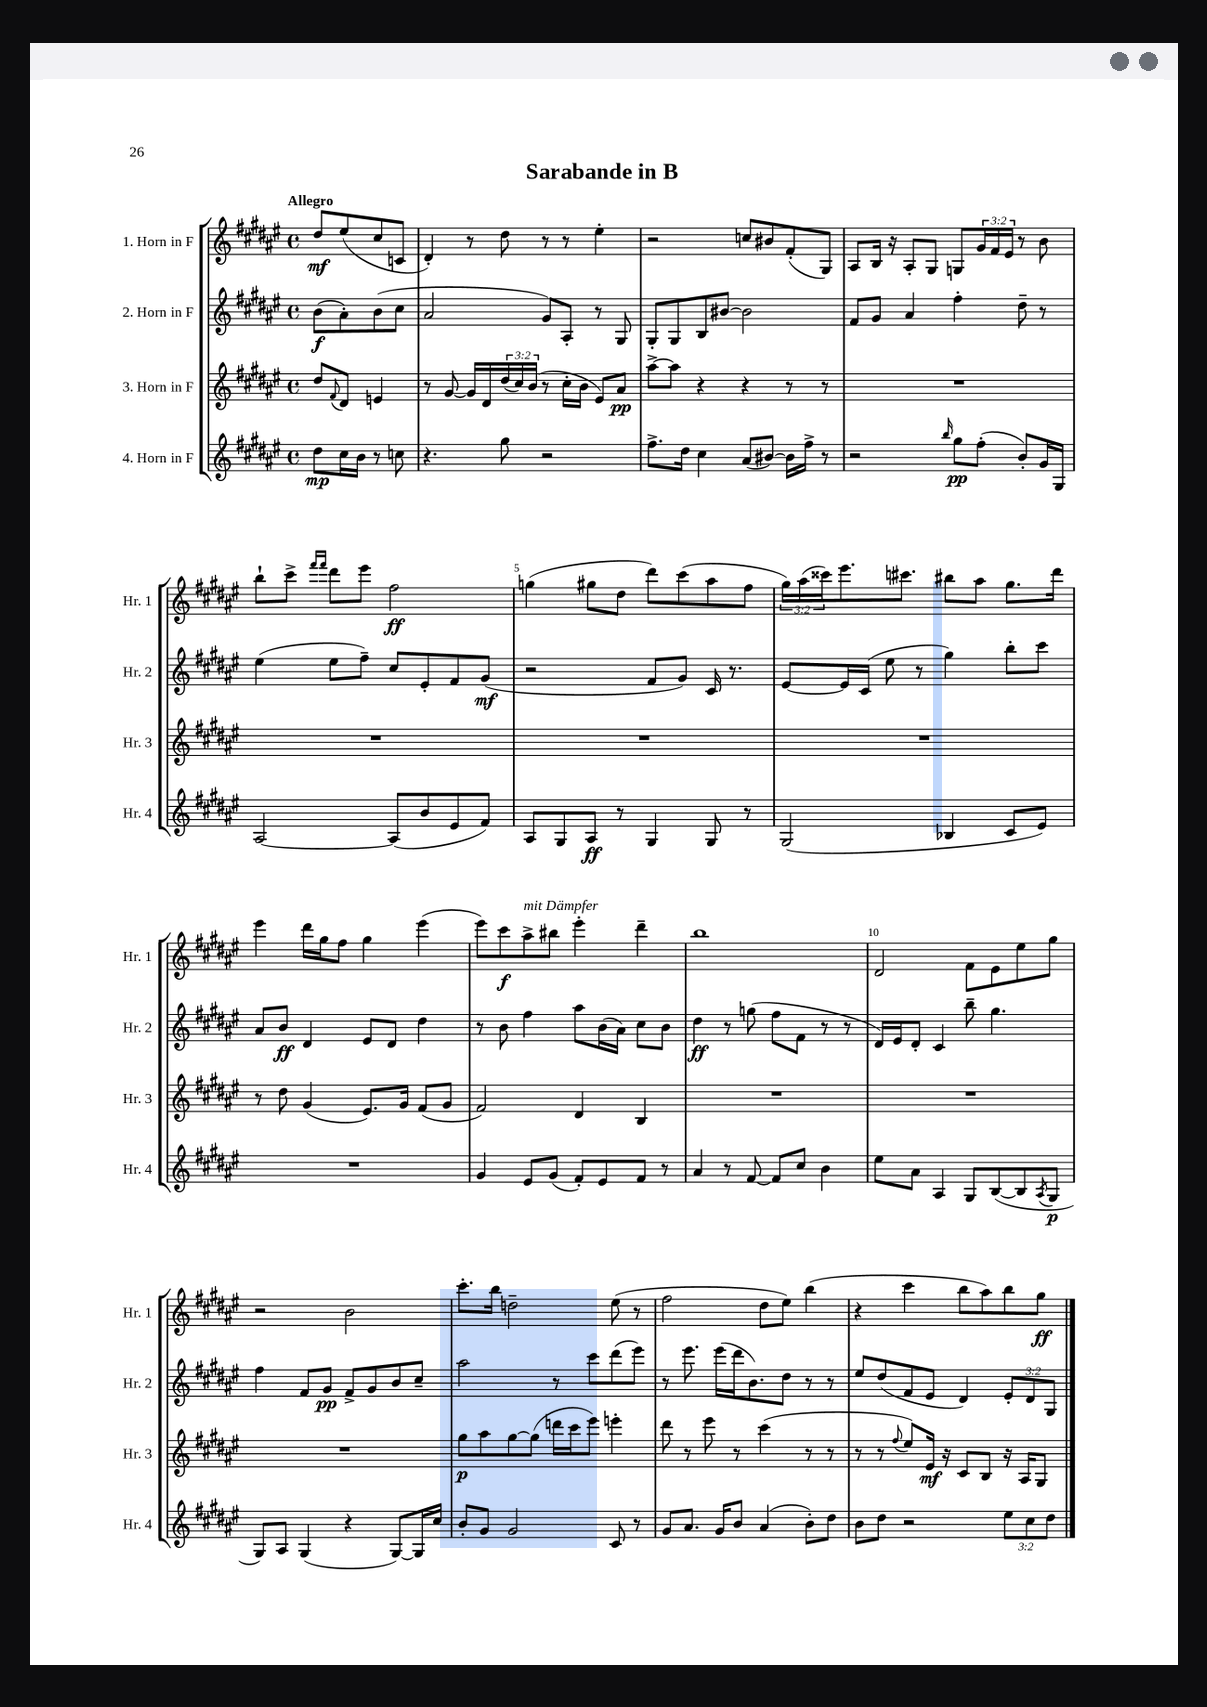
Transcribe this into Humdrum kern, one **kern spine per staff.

**kern	**dynam	**kern	**dynam	**kern	**dynam	**kern	**dynam
*part4	*part4	*part3	*part3	*part2	*part2	*part1	*part1
*staff4	*staff4	*staff3	*staff3	*staff2	*staff2	*staff1	*staff1
*I"4. Horn in F	*	*I"3. Horn in F	*	*I"2. Horn in F	*	*I"1. Horn in F	*
*I'Hr. 4	*	*I'Hr. 3	*	*I'Hr. 2	*	*I'Hr. 1	*
*clefG2	*	*clefG2	*	*clefG2	*	*clefG2	*
*k[f#c#g#d#a#e#]	*	*k[f#c#g#d#a#e#]	*	*k[f#c#g#d#a#e#]	*	*k[f#c#g#d#a#e#]	*
*M4/4	*	*M4/4	*	*M4/4	*	*M4/4	*
*met(c)	*	*met(c)	*	*met(c)	*	*met(c)	*
=	=	=	=	=	=	=	=
!	!	!	!	!	!	!LO:TX:a:B:t=Allegro	!
8dd#\L	mp	8dd#/L	.	(8b\L	f	8dd#/L	mf
.	.	8qqf#/	.	.	.	.	.
16cc#\L	.	8d#/J	.	8a#'\)	.	(8ee#/	.
16b\JJ	.	.	.	.	.	.	.
8r	.	4en/	.	(8b\	.	8cc#/	.
8ccn\	.	.	.	8cc#\J	.	8cn/J	.
=1	=1	=1	=1	=1	=1	=1	=1
4.r	.	8r	.	2a#/	.	4d#'/)	.
.	.	[8g#/	.	.	.	.	.
.	.	16g#/LL]	.	.	.	8r	.
.	.	16d#/	.	.	.	.	.
8gg#\	.	(24dd#/	.	.	.	8dd#\	.
.	.	24cc#/)	.	.	.	.	.
.	.	(24b/JJ	.	.	.	.	.
2r	.	8r	.	8g#/L)	.	8r	.
.	.	16cc#'\LL	.	8A#'/J	.	8r	.
.	.	16b\JJ	.	.	.	.	.
.	.	8e#/L)	.	8r	.	4ee#'\	.
.	.	8a#/J	pp	8G#/	.	.	.
=2	=2	=2	=2	=2	=2	=2	=2
8.ff#^\L	.	[8aa#^\L	.	8G#'/L	.	2r	.
.	.	8aa#\J]	.	8G#/	.	.	.
16dd#\Jk	.	.	.	.	.	.	.
4cc#\	.	4r	.	8B/	.	.	.
.	.	.	.	[8b#X/J	.	.	.
(8a#/L	.	4r	.	2b#\]	.	8ccn/L	.
[8b#X/J)	.	.	.	.	.	8b#X/	.
16b#\LL]	.	8r	.	.	.	(8f#'/	.
16ff#^\JJ	.	.	.	.	.	.	.
8r	.	8r	.	.	.	8G#/J)	.
=3	=3	=3	=3	=3	=3	=3	=3
2r	.	1r	.	8f#/L	.	8A#/L	.
.	.	.	.	8g#/J	.	16B/Jk	.
.	.	.	.	.	.	16r	.
.	.	.	.	4a#/	.	8A#'/L	.
.	.	.	.	.	.	8G#/J	.
16qqbb/	.	.	.	.	.	.	.
8gg#\L	pp	.	.	4ff#'\	.	8Gn/L	.
(8ff#'\J	.	.	.	.	.	24g#/L	.
.	.	.	.	.	.	24f#/	.
.	.	.	.	.	.	24e#/JJ	.
8b'/L)	.	.	.	8dd#~\	.	8r	.
16g#/L	.	.	.	8r	.	8b\	.
16G#/JJ	.	.	.	.	.	.	.
!!LO:LB:g=z
=4	=4	=4	=4	=4	=4	=4	=4
[2A#/	.	1r	.	(4ee#\	.	8bb`\L	.
.	.	.	.	.	.	8ccc#^\J	.
.	.	.	.	.	.	16qqfff#/LL	.
.	.	.	.	.	.	16qqfff#/JJ	.
.	.	.	.	8ee#\L	.	8ddd#\L	.
.	.	.	.	8ff#~\J)	.	8eee#\J	.
(8A#/L]	.	.	.	8cc#/L	.	2ff#\	ff
8b/	.	.	.	8e#'/	.	.	.
8e#/	.	.	.	8f#/	.	.	.
8f#/J)	.	.	.	(8g#/J	mf	.	.
=5	=5	=5	=5	=5	=5	=5	=5
8A#/L	.	1r	.	2r	.	(4ggn\	.
8G#/	.	.	.	.	.	.	.
8A#/J	ff	.	.	.	.	8gg#X\L	.
8r	.	.	.	.	.	8dd#\J	.
4G#/	.	.	.	8f#/L	.	8ddd#\L)	.
.	.	.	.	8g#/J)	.	(8ccc#\	.
8G#/	.	.	.	16c#/	.	8aa#\	.
.	.	.	.	8.r	.	.	.
8r	.	.	.	.	.	8ff#\J	.
=6	=6	=6	=6	=6	=6	=6	=6
(2G#/	.	1r	.	[8e#/L	.	24gg#\LL)	.
.	.	.	.	.	.	(24aa#\	.
.	.	.	.	.	.	24ccc##X\J)	.
.	.	.	.	16e#/L]	.	8.eee#\	.
.	.	.	.	(16c#/JJ	.	.	.
.	.	.	.	8ee#\	.	.	.
.	.	.	.	.	.	8.ccc#X\J	.
.	.	.	.	8r	.	.	.
4B-X/	.	.	.	4gg#\)	.	8bb#X\L	.
.	.	.	.	.	.	8aa#\J	.
8c#/L	.	.	.	8bb'\L	.	8.gg#\L	.
8e#/J)	.	.	.	8ccc#\J	.	.	.
.	.	.	.	.	.	16ddd#\Jk	.
!!LO:LB:g=z
=7	=7	=7	=7	=7	=7	=7	=7
1r	.	8r	.	8a#/L	.	4eee#\	.
.	.	8dd#\	.	8b/J	ff	.	.
.	.	(4g#/	.	4d#/	.	16ddd#\LL	.
.	.	.	.	.	.	16gg#\J	.
.	.	.	.	.	.	8ff#\J	.
.	.	8.e#/L)	.	8e#/L	.	4gg#\	.
.	.	.	.	8d#/J	.	.	.
.	.	16g#/Jk	.	.	.	.	.
.	.	(8f#/L	.	4dd#\	.	(4eee#\	.
.	.	8g#/J	.	.	.	.	.
=8	=8	=8	=8	=8	=8	=8	=8
4g#/	.	2f#/)	.	8r	.	8eee#\L)	.
.	.	.	.	8b\	.	8ccc#\	f
!	!	!	!	!	!	!LO:TX:a:i:t=mit Dämpfer	!
8e#/L	.	.	.	4ff#\	.	8aa#^\	.
(8g#/J	.	.	.	.	.	8bb#X\J	.
8f#'/L)	.	4d#/	.	8aa#\L	.	4eee#'\	.
8e#/	.	.	.	(16b\L	.	.	.
.	.	.	.	16a#\JJ)	.	.	.
8f#/J	.	4B/	.	8cc#\L	.	4ddd#~\	.
8r	.	.	.	8b\J	.	.	.
=9	=9	=9	=9	=9	=9	=9	=9
4a#/	.	1r	.	4dd#\	ff	1bb	.
8r	.	.	.	8r	.	.	.
[8f#/	.	.	.	(8ggn\	.	.	.
8f#/L]	.	.	.	8ff#\L	.	.	.
8cc#/J	.	.	.	8f#\J	.	.	.
4b\	.	.	.	8r	.	.	.
.	.	.	.	8r	.	.	.
=10	=10	=10	=10	=10	=10	=10	=10
8ee#\L	.	1r	.	16d#/LL)	.	2d#/	.
.	.	.	.	16e#/J	.	.	.
8a#\J	.	.	.	8d#'/J	.	.	.
4A#/	.	.	.	4c#/	.	.	.
8G#/L	.	.	.	8bb~\	.	8f#\L	.
([8B/	.	.	.	4.gg#\	.	8e#\	.
8B/]	.	.	.	.	.	8ee#\	.
8qA#/	.	.	.	.	.	.	.
8G#/J	p	.	.	.	.	8gg#\J	.
!!LO:LB:g=z
=11	=11	=11	=11	=11	=11	=11	=11
8G#/L)	.	1r	.	4ff#\	.	2r	.
8A#/J	.	.	.	.	.	.	.
(4G#/	.	.	.	8f#/L	.	.	.
.	.	.	.	8g#/J	pp	.	.
4r	.	.	.	8f#^/L	.	2b\	.
.	.	.	.	8g#/	.	.	.
[8G#/L)	.	.	.	8b/	.	.	.
16G#/L]	.	.	.	8cc#~/J	.	.	.
16cc#/JJ	.	.	.	.	.	.	.
=12	=12	=12	=12	=12	=12	=12	=12
8b'/L	.	8gg#\L	p	2aa#\	.	8.ccc#'\L	.
8g#/J	.	8aa#\	.	.	.	.	.
.	.	.	.	.	.	16bb\Jk	.
2g#/	.	[8gg#\	.	.	.	2ddn~\	.
.	.	(8gg#\J]	.	.	.	.	.
.	.	16dddn\LL	.	8r	.	.	.
.	.	16ccc#\J	.	.	.	.	.
.	.	8eee#\J)	.	8ccc#\L	.	.	.
8c#/	.	4eeen'\	.	(8ddd#\	.	(8ee#\	.
8r	.	.	.	8eee#\J)	.	8r	.
=13	=13	=13	=13	=13	=13	=13	=13
8g#/L	.	8ddd#\	.	8r	.	2ff#\	.
8.a#/J	.	8r	.	8.eee#\	.	.	.
.	.	8eee#\	.	.	.	.	.
16g#/KL	.	.	.	(16eee#\LL	.	.	.
8b/J	.	8r	.	16ddd#\J	.	.	.
.	.	.	.	8.b\)	.	.	.
(4a#/	.	(4ccc#\	.	.	.	8dd#\L	.
.	.	.	.	8dd#\J	.	8ee#\J)	.
8b'\L)	.	8r	.	8r	.	(4bb\	.
8dd#\J	.	8r	.	8r	.	.	.
=14	=14	=14	=14	=14	=14	=14	=14
8b\L	.	8r	.	8ee#/L	.	4r	.
8dd#\J	.	8r	.	(8dd#/	.	.	.
.	.	8qqff#/	.	.	.	.	.
2r	.	8ee#/L)	.	8f#/	.	4ccc#\	.
.	.	16e#/Jk	mf	8e#/J	.	.	.
.	.	16r	.	.	.	.	.
.	.	8c#/L	.	4d#/)	.	8bb\L	.
.	.	8B/J	.	.	.	8aa#\)	.
12ee#\L	.	16r	.	12e#'/L	.	8bb\	.
.	.	16A#/KL	.	.	.	.	.
12cc#\	.	.	.	12d#/	.	.	.
.	.	8G#/J	.	.	.	8gg#\J	ff
12dd#\J	.	.	.	12G#/J	.	.	.
==	==	==	==	==	==	==	==
*-	*-	*-	*-	*-	*-	*-	*-
